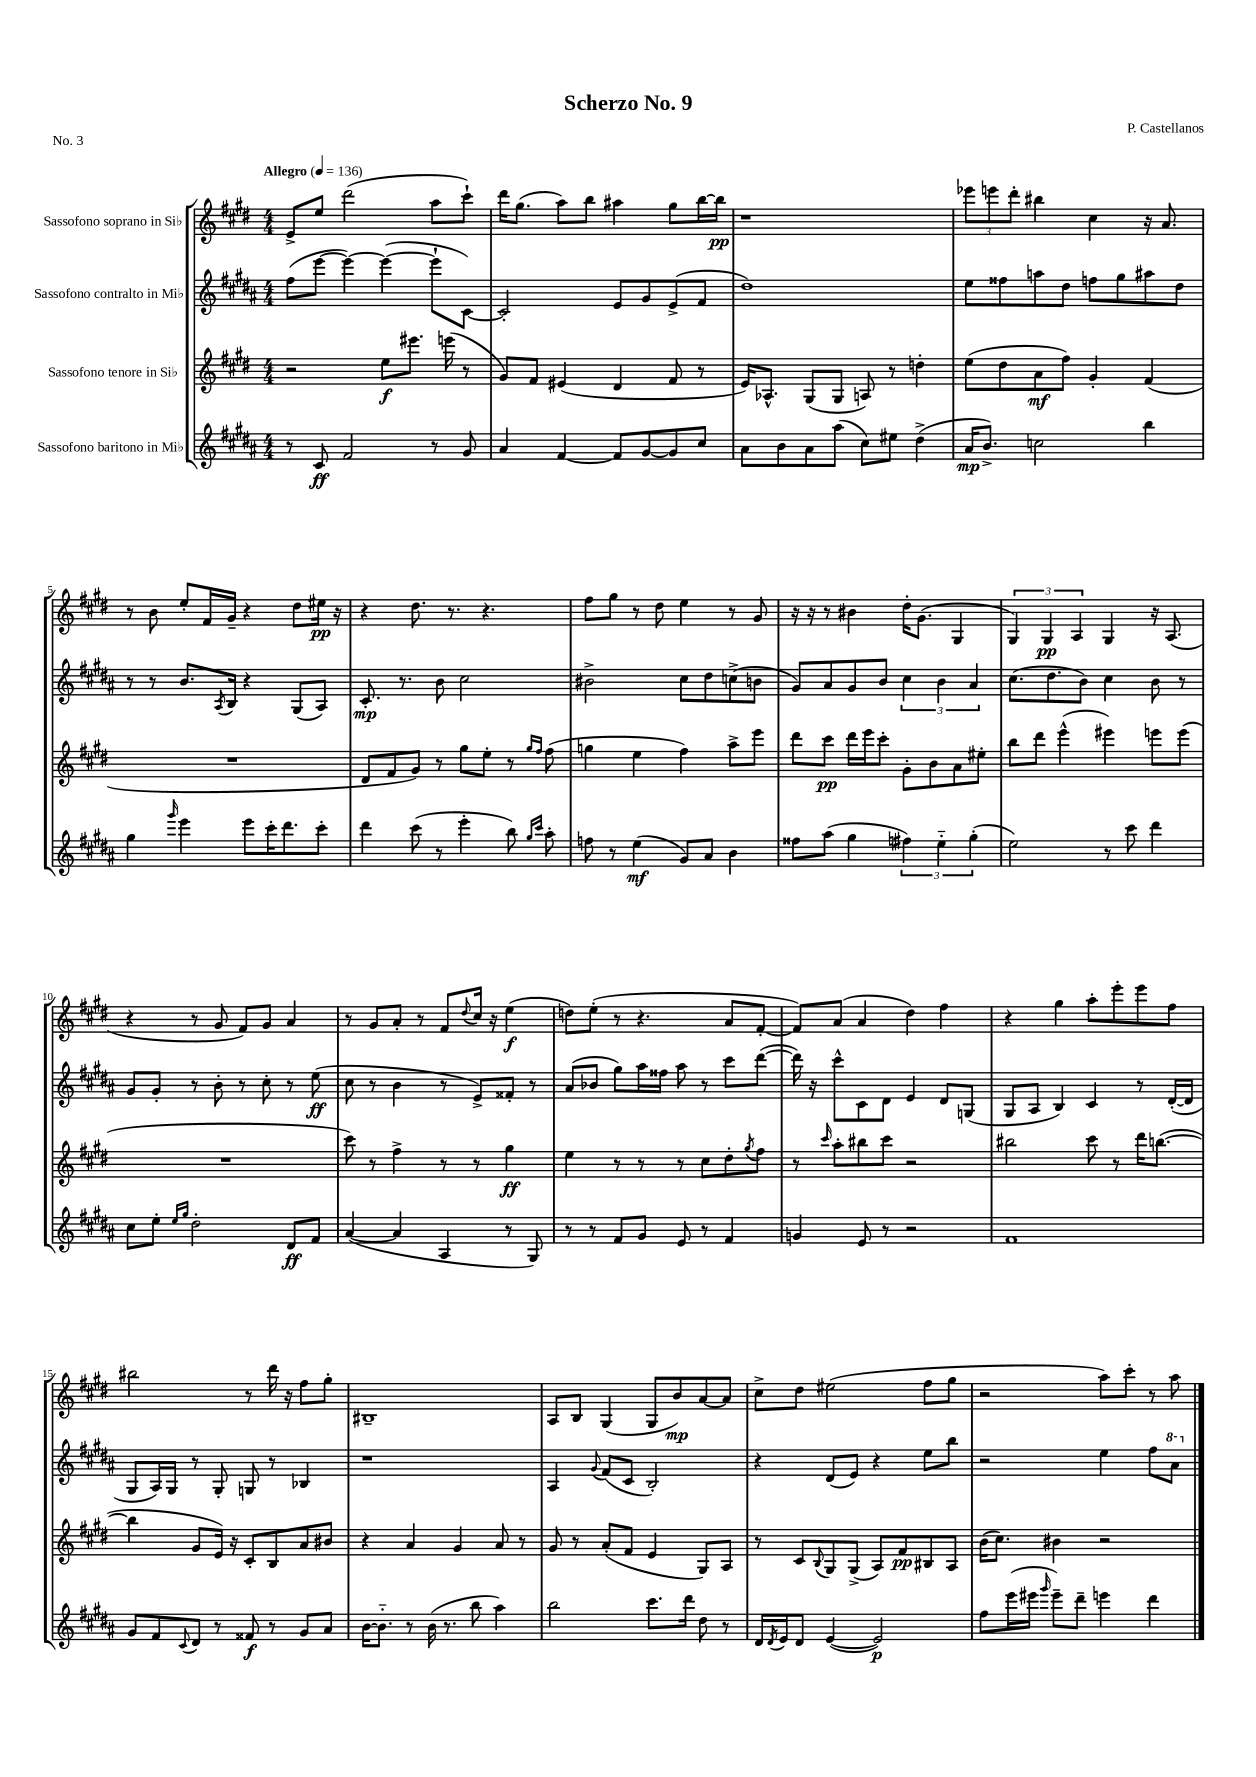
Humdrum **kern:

**kern	**kern	**kern	**kern
*staff4	*staff3	*staff2	*staff1
*clefG2	*clefG2	*clefG2	*clefG2
*k[f#c#g#d#a#]	*k[f#c#g#d#]	*k[f#c#g#d#a#]	*k[f#c#g#d#]
*M4/4	*M4/4	*M4/4	*M4/4
*MM136	*MM136	*MM136	*MM136
8r	2r	(8ff#	8e^
8c#	.	[8eee	8ee
2f#	.	4eee_)	(2ddd#
.	8ee	(4eee_	.
.	8.eee#	.	.
8r	.	8eee`]	8aa
.	(16eee	.	.
8g#	8r	[8c#)	8ccc#`)
=	=	=	=
4a#	8g#)	2c#']	16ddd#
.	.	.	(8.gg#
.	8f#	.	.
[4f#	(4e#	.	8aa)
.	.	.	8bb
8f#]	4d#	8e	4aa#
[8g#	.	8g#	.
8g#]	8f#	(8e^	8gg#
8cc#	8r	8f#	[16bb
.	.	.	16bb]
=	=	=	=
8a#	16e)	1dd#)	1r
.	8.A-^^	.	.
8b	.	.	.
8a#	(8G#	.	.
(8aa#	8G#	.	.
8cc#)	8A)	.	.
8ee#	8r	.	.
(4dd#^	4dd'	.	.
=	=	=	=
16a#	(8ee	8ee	12eee-
8.b^)	.	.	.
.	.	.	12eee
.	8dd#	8ff##	.
.	.	.	12ddd#'
2cc	8a	8aa	4bb#
.	8ff#)	8dd#	.
.	4g#'	8ff	4cc#
.	.	8gg#	.
4bb	(4f#	8aa#	16r
.	.	.	8.a
.	.	8dd#	.
=	=	=	=
4gg#	1r	8r	8r
.	.	8r	8b
16qqggg#	.	.	.
4eee	.	8.b	8ee'
.	.	.	16f#
.	.	8qA#	.
.	.	16B	16g#~
8eee	.	4r	4r
16ccc#'	.	.	.
8.ddd#	.	.	.
.	.	(8G#	8dd#
8ccc#'	.	8A#)	16ee#
.	.	.	16r
=	=	=	=
4ddd#	8d#	8.c#'	4r
.	8f#	.	.
.	.	8.r	.
(8ccc#	8g#)	.	8.dd#
8r	8r	8b	.
.	.	.	8.r
4eee'	8gg#	2cc#	.
.	8ee'	.	4.r
8bb)	8r	.	.
16qqgg#	16qqgg#	.	.
16qqccc#	16qqff#	.	.
8aa#'	(8ff#	.	.
=	=	=	=
8ff	4gg	2b#^	8ff#
8r	.	.	8gg#
(4ee	4ee	.	8r
.	.	.	8dd#
8g#)	4ff#)	8cc#	4ee
8a#	.	8dd#	.
4b	8aa^	(8cc^	8r
.	8eee	8b	8g#
=	=	=	=
8ff##	8ddd#	8g#)	16r
.	.	.	16r
(8aa#	8ccc#	8a#	8r
4gg#	16ddd#	8g#	4b#
.	16eee	.	.
.	8ccc#'	8b	.
6ff#)	8g#'	6cc#	16dd#'
.	.	.	(8.g#
.	8b	.	.
6ee'~	.	6b	.
.	8a	.	4G#
(6gg#'	.	6a#	.
.	8ee#'	.	.
=	=	=	=
2ee)	8bb	(8.cc#	6G#)
.	8ddd#	.	.
.	.	.	6G#
.	.	8.dd#	.
.	(4eee^^	.	.
.	.	.	6A
.	.	8b)	.
8r	4eee#)	4cc#	4G#
8ccc#	.	.	.
4ddd#	8eee	8b	16r
.	.	.	(8.A
.	(8eee	8r	.
=	=	=	=
8cc#	1r	8g#	4r
8ee'	.	8g#'	.
16qqee	.	.	.
16qqgg#	.	.	.
2dd#'	.	8r	8r
.	.	8b'	8g#
.	.	8r	8f#)
.	.	8cc#'	8g#
8d#	.	8r	4a
8f#	.	(8ee	.
=	=	=	=
([4a#	8ccc#)	8cc#	8r
.	8r	8r	8g#
4a#]	4ff#^	4b	8a'
.	.	.	8r
4A#	8r	8r	8f#
.	.	.	8qqdd#
.	8r	8e^)	16cc#
.	.	.	16r
8r	4gg#	8f##'	(4ee
8G#)	.	8r	.
=	=	=	=
8r	4ee	(8a#	8dd)
8r	.	8b-	(8ee'
8f#	8r	8gg#)	8r
8g#	8r	16aa#	4.r
.	.	16ff##	.
8e	8r	8aa#	.
8r	8cc#	8r	.
4f#	8dd#'	8ccc#	8a
.	8qgg#	.	.
.	8ff#	([8ddd#	[8f#'
=	=	=	=
4g	8r	16ddd#])	8f#])
.	.	16r	.
.	16qqccc#	.	.
.	8aa'	8ccc#^^	(8a
8e	8bb#	8c#	4a
8r	8ccc#	8d#	.
2r	2r	4e	4dd#)
.	.	8d#	4ff#
.	.	(8G	.
=	=	=	=
1f#	2bb#	8G#	4r
.	.	8A#	.
.	.	4B)	4gg#
.	8ccc#	4c#	8aa'
.	8r	.	8eee'
.	16ddd#	8r	8eee
.	([8.bb	.	.
.	.	([16d#'	8ff#
.	.	16d#]	.
=	=	=	=
8g#	4bb]	8G#	2bb#
8f#	.	16A#)	.
.	.	16G#	.
8qqc#	.	.	.
8d#	8g#	8r	.
8r	16e)	8G#'	.
.	16r	.	.
8f##	8c#'	8G	8r
8r	8B	8r	16ddd#
.	.	.	16r
8g#	8a	4B-	8ff#
8a#	8b#	.	8gg#'
=	=	=	=
[16b	4r	1r	1B#~
8.b'~]	.	.	.
8r	4a	.	.
(16b	.	.	.
8.r	.	.	.
.	4g#	.	.
8bb	.	.	.
4aa#)	8a	.	.
.	8r	.	.
=	=	=	=
2bb	8g#	4A#	8A
.	8r	.	8B
.	.	8qqg#	.
.	(8a'	(8f#	(4G#
.	8f#	8c#	.
8.ccc#	4e	2B')	8G#
.	.	.	8b)
16ddd#	.	.	.
8dd#	8G#)	.	[8a
8r	8A	.	8a]
=	=	=	=
16d#	8r	4r	8cc#^
8qd#	.	.	.
16e	.	.	.
8d#	8c#	.	8dd#
.	8qqB	.	.
([4e	8G#	(8d#	(2ee#
.	(8G#^	8e)	.
2e])	8A)	4r	.
.	8f#	.	.
.	8B#	8ee	8ff#
.	8A	8bb	8gg#
=	=	=	=
8ff#	(16b	2r	2r
.	8.cc#)	.	.
(16eee	.	.	.
16eee#	.	.	.
16qqggg#	.	.	.
8eee#~)	4b#	.	.
8ddd#~	.	.	.
4eee	2r	4ee	8aa)
.	.	.	8ccc#'
4ddd#	.	8ff#	8r
.	.	8aa#	8aa
==	==	==	==
*-	*-	*-	*-
